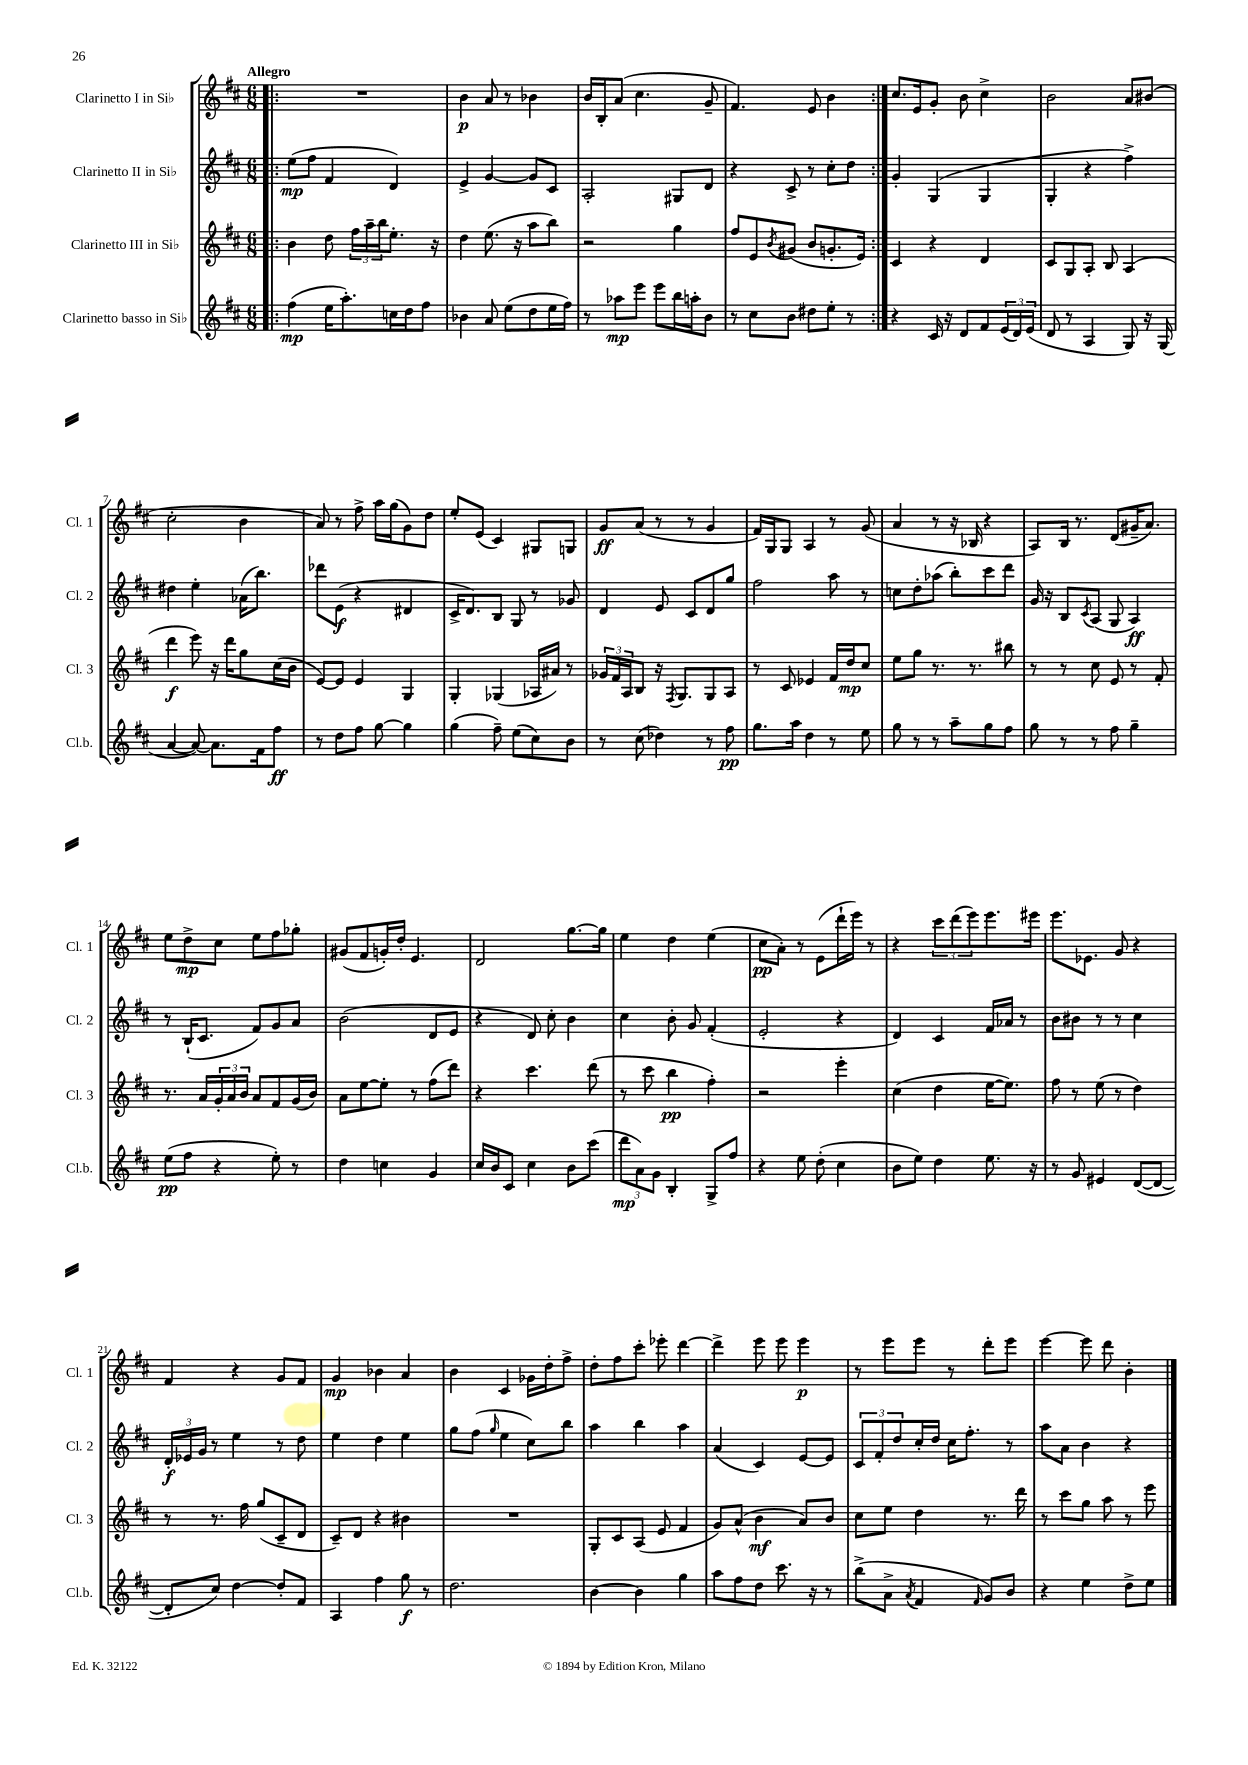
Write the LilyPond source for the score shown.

<<
\new StaffGroup <<
\new Staff = "s0" \with { instrumentName = "Clarinetto I in Sib" shortInstrumentName = "Cl. 1" } {
    \clef treble \key d \major \numericTimeSignature \time 6/8 \tempo "Allegro"
    \repeat volta 2 { \bar ".|:" R2. |
    b'4\p a'8 r8 bes'4 |
    b'16 b16-. a'8( cis''4. g'8-- |
    fis'4.) e'8 b'4 | }
    cis''8. e'16 g'8-. b'8 cis''4-> |
    b'2 a'8 bis'8( |
    cis''2-. b'4 |
    a'8) r8 fis''8-> a''16 g''16( g'8) d''8 |
    e''8-. e'8( cis'4) gis8 g8 |
    g'8\ff a'8( r8 r8 g'4 |
    fis'16) g16 g8 a4 r8 g'8( |
    a'4 r8 r16 bes16 r4 |
    a8) b16 r8. d'8( gis'16-- a'8.) |
    e''8 d''8->\mp cis''8 e''8 fis''8 ges''8-. |
    gis'8( fis'8 g'16-.) d''16-. e'4. |
    d'2 g''8.~ g''16 |
    e''4 d''4 e''4( |
    cis''8\pp a'8-.) r8 e'8( d'''16-! e'''16) r8 |
    r4 \tuplet 3/2 { cis'''8 d'''8( e'''8) } e'''8. eis'''16 |
    e'''8. ees'8. g'8 r4 |
    fis'4 r4 g'8 fis'8 |
    g'4\mp bes'4 a'4 |
    b'4 cis'4 ges'16 d''16-. fis''8-> |
    d''8-. fis''8 cis'''8-. ees'''8-. d'''4~ |
    d'''4-> e'''8 e'''8 e'''4\p |
    r8 e'''8 e'''8 r8 d'''8-. e'''8 |
    e'''4~ e'''8 d'''8 b'4-. \bar "|." |
}
\new Staff = "s1" \with { instrumentName = "Clarinetto II in Sib" shortInstrumentName = "Cl. 2" } {
    \clef treble \key d \major \numericTimeSignature \time 6/8
    \repeat volta 2 { \bar ".|:" e''8\mp( fis''8 fis'4 d'4) |
    e'4-> g'4~ g'8 cis'8 |
    a2-. gis8 d'8 |
    r4 cis'8-> r8 cis''8-. d''8 | }
    g'4-. g4( g4 |
    g4-. r4 fis''4->) |
    dis''4 e''4-. aes'16( b''8.) |
    des'''8 e'8\f( r4 dis'4 |
    cis'16-> d'8.) b8 g8 r8 ges'8 |
    d'4 e'8 cis'8 d'8 g''8 |
    fis''2 a''8 r8 |
    c''8 d''8-. aes''8( b''8-.) cis'''8 d'''8 |
    g'16 r16 b8 \acciaccatura { cis'8 } a8( g8 a4\ff) |
    r8 b16-!( cis'8. fis'8) g'8 a'8 |
    b'2( d'8 e'8 |
    r4 d'8) cis''8-. b'4 |
    cis''4 b'8-. g'8 fis'4-.( |
    e'2-. r4 |
    d'4) cis'4 fis'16 aes'16 r8 |
    b'8 bis'8 r8 r8 cis''4 |
    \tuplet 3/2 { d'16-.\f ees'16 g'16 } r8 e''4 r8 d''8 |
    e''4 d''4 e''4 |
    g''8 fis''8( \grace { g''16 } e''4 cis''8) b''8 |
    a''4 b''4 a''4 |
    a'4( cis'4) e'8~ e'8 |
    \tuplet 3/2 { cis'8 fis'8-. d''8 } cis''16-. d''16 cis''16 fis''8.-. r8 |
    a''8 a'8 b'4 r4 \bar "|." |
}
\new Staff = "s2" \with { instrumentName = "Clarinetto III in Sib" shortInstrumentName = "Cl. 3" } {
    \clef treble \key d \major \numericTimeSignature \time 6/8
    \repeat volta 2 { \bar ".|:" b'4 d''8 \tuplet 3/2 { fis''16 a''16-- b''16 } e''8.-. r16 |
    d''4 e''8.( r16 a''8 b''8) |
    r2 g''4 |
    fis''8 e'8 \acciaccatura { b'8 } gis'8( b'8 g'8.-. e'16) | }
    cis'4 r4 d'4 |
    cis'8 g8 a8-. b8 a4( |
    d'''4\f e'''8) r16 d'''16 g''8 cis''16( b'16 |
    e'8~) e'8 e'4 g4 |
    g4-. ges4( aes16 ais'16) r8 |
    \tuplet 3/2 { ges'16 fis'16 a16 } b8 r16 \acciaccatura { fis8 } g8. g8 a8 |
    r8 cis'8 ees'4 fis'16 d''16\mp cis''8 |
    e''8 g''8 r8. r8. bis''8 |
    r8 r8 cis''8 e'8 r8 fis'8-. |
    r8. a'16 \tuplet 3/2 { g'16-. a'16 b'16 } a'8 fis'8 g'16( b'16) |
    a'8 e''8~ e''8-. r8 fis''8( d'''8) |
    r4 cis'''4. d'''8( |
    r8 cis'''8 b''4\pp fis''4-.) |
    r2 e'''4-. |
    cis''4( d''4 e''16~ e''8.) |
    fis''8 r8 e''8( r8 d''4) |
    r8 r8. fis''16 g''8( cis'8-- d'8 |
    cis'8--) d'8 r4 bis'4 |
    R2. |
    g8-. cis'8 a8( e'8 fis'4 |
    g'8) a'8-^( b'4\mf a'8) b'8 |
    cis''8 e''8 d''4 r8. d'''16 |
    r8 cis'''8 g''8 a''8 r8 e'''8 \bar "|." |
}
\new Staff = "s3" \with { instrumentName = "Clarinetto basso in Sib" shortInstrumentName = "Cl.b." } {
    \clef treble \key d \major \numericTimeSignature \time 6/8
    \repeat volta 2 { \bar ".|:" fis''4\mp( e''16 a''8.-.) c''16 d''16 fis''8 |
    bes'4 a'8 e''8( d''8 e''16 fis''16) |
    r8 aes''8\mp e'''8 e'''8 b''16 a''16-. b'8 |
    r8 cis''8 b'8 dis''8 e''8-. r8 | }
    r4 cis'16 r16 d'8 fis'8 \tuplet 3/2 { e'16( d'16) e'16( } |
    d'8 r8 a4 g8) r16 g16( |
    a'4~ a'8~) a'8. fis'16 fis''8\ff |
    r8 d''8 fis''8 g''8~ g''4 |
    g''4( fis''8--) e''8( cis''8) b'8 |
    r8 cis''8( des''4) r8 fis''8\pp |
    g''8. a''16 d''4 r8 e''8 |
    g''8 r8 r8 a''8-- g''8 fis''8 |
    g''8 r8 r8 fis''8 g''4-- |
    e''8\pp( fis''8 r4 e''8-.) r8 |
    d''4 c''4 g'4 |
    cis''16 b'16 cis'8 cis''4 b'8 cis'''8( |
    \tuplet 3/2 { d'''8\mp a'8) g'8 } b4-. g8-> fis''8 |
    r4 e''8 d''8-.( cis''4 |
    b'8 e''8) d''4 e''8. r16 |
    r8 g'8 eis'4 d'8~( d'8~ |
    d'8-. cis''8) d''4~ d''8-. fis'8 |
    a4 fis''4 g''8\f r8 |
    d''2. |
    b'4~ b'4 g''4 |
    a''8 fis''8 d''8 cis'''8. r16 r8 |
    b''8->( a'8-> \acciaccatura { a'8 } fis'4 \grace { fis'16 } g'8) b'8 |
    r4 e''4 d''8-> e''8 \bar "|." |
}
>>
>>
